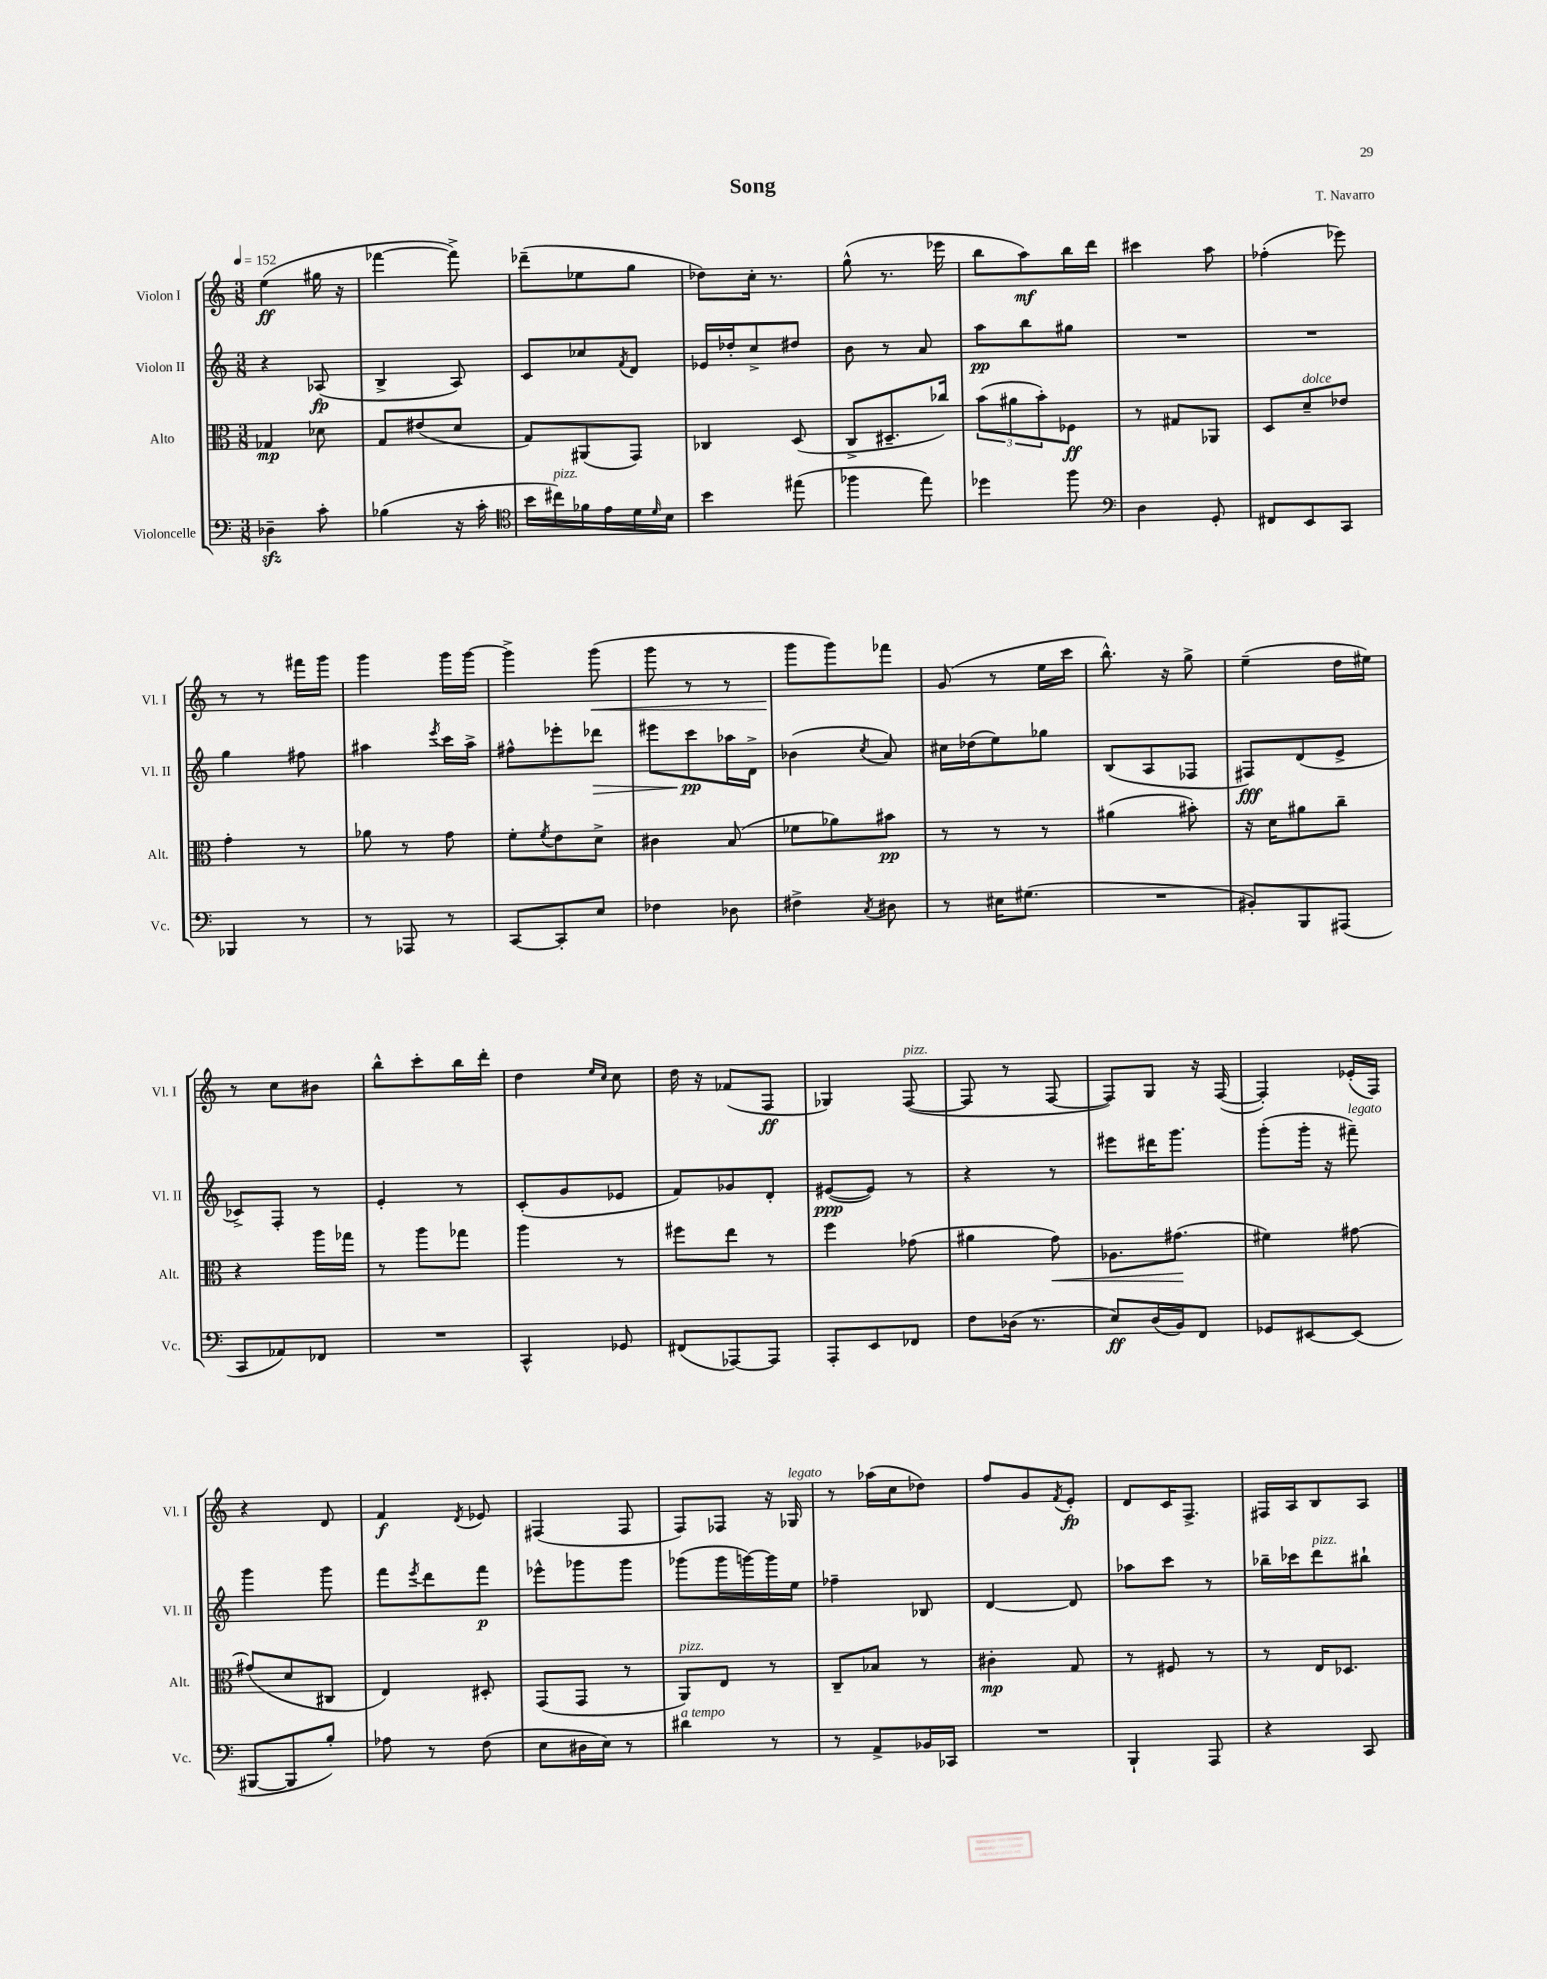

**kern	**kern	**kern	**kern
*staff4	*staff3	*staff2	*staff1
*clefF4	*clefC3	*clefG2	*clefG2
*k[]	*k[]	*k[]	*k[]
*M3/8	*M3/8	*M3/8	*M3/8
*MM152	*MM152	*MM152	*MM152
4D-~\	4G-/	4r	(4ee\
8c'\	8d-\	(8A-/	16gg#\
.	.	.	16r
=	=	=	=
(4B-\	8G/L	4B^/	[4fff-\
.	(8e#/	.	.
16r	8d/J	8A/)	8fff-^\])
16c'\	.	.	.
=	=	=	=
*clefC4	*	*	*
16b\LL	8G/L)	8c/L	(8ddd-~\L
16cc#\)	.	.	.
16f-\	(8AA#/	8cc-/	8ee-\
16e\	.	.	.
.	.	8qf/	.
16d\	8GG/J)	8d/J	8gg\J
16qqd/	.	.	.
16B\JJ	.	.	.
=	=	=	=
4b\	4C-/	16e-/LL	8dd-\L)
.	.	16dd-'/J	.
.	.	8cc^/	16cc'\Jk
.	.	.	8.r
(8ee#\	(8D/	8dd#/J	.
=	=	=	=
4ff-\	8C^/L	8b\	(8gg^^\
.	8.D#~/	8r	8.r
8ee\)	.	8a/	.
.	16cc-/Jk)	.	16eee-\
=	=	=	=
4dd-\	(12b\L	8aa\L	8bb\L
.	12a#\	.	.
.	.	8bb\	8aa\)
.	12b'\)	.	.
8ff\	8F-\J	8gg#\J	16bb\L
.	.	.	16ddd\JJ
=	=	=	=
*clefF4	*	*	*
4D\	8r	4.r	4ccc#\
.	8G#/L	.	.
8GG'/	8AA-/J	.	8aa\
=	=	=	=
8FF#/L	8D/L	4.r	(4ff-'\
8EE/	8d~/	.	.
8CC/J	8e-/J	.	8eee-\)
=	=	=	=
4BBB-/	4g'\	4gg\	8r
.	.	.	8r
8r	8r	8ff#\	16fff#\LL
.	.	.	16ggg\JJ
=	=	=	=
8r	8a-\	4aa#\	4ggg\
8AAA-/	8r	.	.
.	.	8qeee/	.
8r	8g\	16ccc\LL	16ggg\LL
.	.	16aa#^\JJ	[16ggg\JJ
=	=	=	=
[8CC/L	8f'\L	8ff#^^\L	4ggg^\]
.	8qf/	.	.
8CC'/]	8e\	8eee-'\	.
8E/J	8d^\J	8ddd-\J	(8ggg\
=	=	=	=
4F-\	4c#\	8eee#\L	8ggg\
.	.	8ccc\	8r
8D-\	(8B/	16aa-\L	8r
.	.	16d^\JJ	.
=	=	=	=
4F#^\	8f-\L	(4b-\	8ggg\L
.	8a-\)	.	8ggg\)
8qC/	.	8qcc/	.
8D#\	8b#\J	8a/)	8fff-\J
=	=	=	=
8r	8r	16cc#\LL	(8g/
.	.	(16dd-\J	.
16E#\LK	8r	8ee\)	8r
(8.G#\J	.	.	.
.	8r	8gg-\J	16ee\LL
.	.	.	16ccc\JJ
=	=	=	=
4.r	(4a#\	(8B/L	8.bb^^\)
.	.	8A/	.
.	.	.	16r
.	8b#'\)	8F-/J	8gg^\
=	=	=	=
8BB#'/L)	16r	8F#/L)	(4ee~\
.	16d\LK	.	.
8BBB/	8a#\	(8d/	.
(8AAA#/J	8cc~\J	8e^/J	16dd\LL
.	.	.	16ee#\JJ)
=	=	=	=
8CC/L	4r	8c-^/L)	8r
8AA-/)	.	8F'/J	8cc\L
8FF-/J	16aa\LL	8r	8b#\J
.	16gg-\JJ	.	.
=	=	=	=
4.r	8r	4e'/	8bb^^\L
.	8aa\L	.	8ccc'\
.	8gg-\J	8r	16bb\L
.	.	.	16ddd'\JJ
=	=	=	=
4CC^^/	4aa\	(8c'/L	4dd\
.	.	8g/	.
.	.	.	16qqee/LL
.	.	.	16qqcc/JJ
8GG-/	8r	8e-/J	8cc\
=	=	=	=
(8FF#/L	8ff#\L	8f/L)	16dd\
.	.	.	16r
[8AAA-/)	8ee\J	8g-/	(8f-/L
8AAA-/]J	8r	8d'/J	8F/J
=	=	=	=
8AAA'/L	4ff\	([8e#/L	4G-/)
8EE/	.	8e#/]J)	.
8FF-/J	(8g-\	8r	([8F/
=	=	=	=
8F\L	4a#\	4r	8F/]
(16D-\Jk	.	.	8r
8.r	.	.	.
.	8g\)	8r	[8F/
=	=	=	=
8E/L)	8.A-\L	8eee#\L	8F/]L)
(16D/L	.	16ddd#\K	8G/J
16BB/J)	(8.g#\J	8.ggg\J	.
8FF/J	.	.	16r
.	.	.	([16F/
=	=	=	=
8GG-/L	4f#\)	(8ggg'\L	4F'/])
[8EE#/	.	16ggg'\Jk	.
.	.	16r	.
(8EE#/]J	[8g#\	8fff#~\)	(16e-'/LL
.	.	.	16F/JJ)
=	=	=	=
[8BBB#/L	(8g#/]L	4ggg\	4r
8BBB#/]	8d/	.	.
8B'/J)	8C#/J	8ggg\	8d/
=	=	=	=
8A-\	4E/)	8fff\L	4f/
.	.	8qeee/	.
8r	.	8ddd\	.
.	.	.	8qd/
(8F\	8D#'/	8fff\J	8e-/
=	=	=	=
8E\L	(8GG/L	8eee-^^\L	(4F#/
16D#\L	8GG/J	8ggg-\	.
16E\JJ)	.	.	.
8r	8r	8ggg-\J	8F#/
=	=	=	=
4d#\	8AA/L)	(8ggg-\L	8F/L)
.	8E/J	16ggg-\L	8F-/J
.	.	[16ggg\)	.
8r	8r	16ggg\]	16r
.	.	16ee\JJ	16G-/
=	=	=	=
8r	8C~/L	4ff-~\	8r
8AA^/L	8B-/J	.	(16aa-\LL
.	.	.	16cc\J
16BB-/L	8r	8B-/	8dd-\J)
16CC-/JJ	.	.	.
=	=	=	=
4.r	4c#'\	[4d/	8ff/L
.	.	.	8g/
.	.	.	8qf/
.	8G/	8d/]	8e'/J
=	=	=	=
4BBB`/	8r	8aa-\L	8d/L
.	8F#/	8ccc\J	16c/K
.	.	.	8.F^/J
8AAA/	8r	8r	.
=	=	=	=
4r	8r	16bb-~\LL	16F#/LL
.	.	16ccc-\J	16A/J
.	16E/LK	8ddd\	8B/
.	8.D-/J	.	.
8CC/	.	8bb#`\J	8A/J
==	==	==	==
*-	*-	*-	*-
